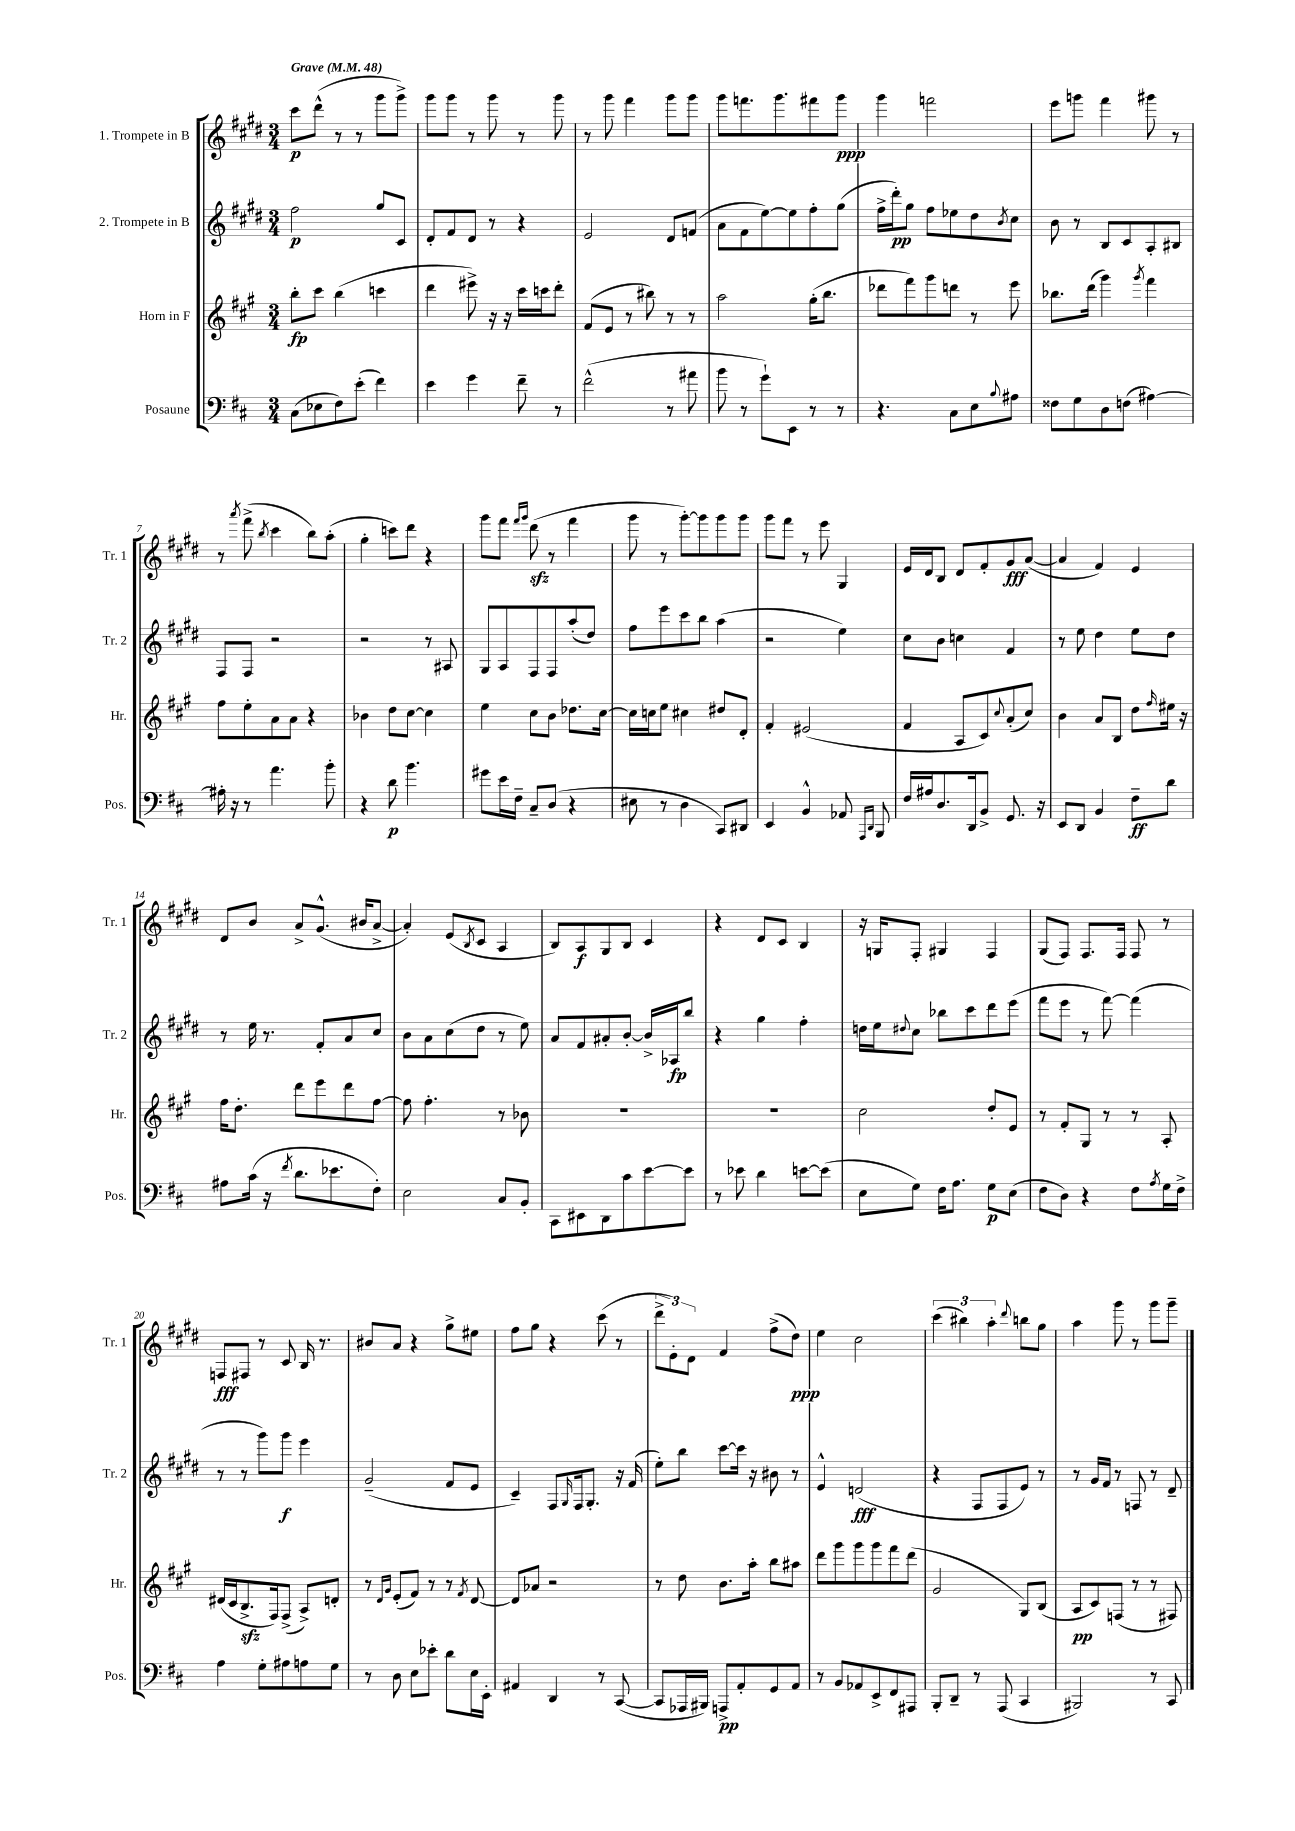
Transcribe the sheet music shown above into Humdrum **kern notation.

**kern	**kern	**kern	**kern
*staff4	*staff3	*staff2	*staff1
*clefF4	*clefG2	*clefG2	*clefG2
*k[f#c#]	*k[f#c#g#]	*k[f#c#g#d#]	*k[f#c#g#d#]
*M3/4	*M3/4	*M3/4	*M3/4
*MM48	*MM48	*MM48	*MM48
(8C#\L	8bb'\L	2ff#\	8ccc#\L
8E-\	8ccc#\J	.	(8ddd#^^\J
8F#\)	(4bb\	.	8r
(8e'\J	.	.	8r
4f#\)	4ccc\	8gg#/L	8ggg#\L
.	.	8c#/J	8ggg#^\J)
=	=	=	=
4e\	4ddd\	8d#'/L	8ggg#\L
.	.	8f#/	8ggg#\J
4g\	8eee#^\)	8d#/J	8r
.	16r	8r	8ggg#\
.	16r	.	.
8f#~\	16ccc#\LL	4r	8r
.	16ccc\J	.	.
8r	8ddd'\J	.	8ggg#\
=	=	=	=
(2f#^^\	(8f#/L	2e/	8r
.	8e/J	.	8ggg#\
.	8r	.	4fff#\
.	8bb#\)	.	.
8r	8r	8d#/L	8ggg#\L
8a#\	8r	(8f/J	8ggg#\J
=	=	=	=
8b\	2aa\	8a\L	8ggg#\L
8r	.	8f#\	8.fff\
8g`\L)	.	[8ee\)	.
.	.	.	8.ggg#\
8EE\J	.	8ee\]	.
8r	(16gg#'\LK	8ff#'\	8fff#\
.	8.bb\J	.	.
8r	.	(8gg#\J	8ggg#\J
=	=	=	=
4.r	8ddd-\L	16ff#^\LL	4ggg#\
.	.	16ddd#'\J)	.
.	8fff#\)	8gg#\J	.
.	8ggg#\	8ff#\L	2fff\
8C#\L	8ddd\J	8ee-\	.
8E\	8r	8dd#\	.
8qqB/	.	8qb/	.
8A#\J	8eee\	8cc#\J	.
=	=	=	=
8F##\L	8.bb-\L	8b\	8eee\L
8G\	.	8r	8ggg\J
.	(16ddd\Jk	.	.
8D\	4ggg#\)	8B/L	4fff#\
(8F\J	.	8c#/	.
.	8qggg#/	.	.
[4A#\)	4fff#\	8A'/	8ggg#\
.	.	8B#/J	8r
=	=	=	=
16A#'\]	8ff#\L	8F#/L	8r
16r	.	.	.
.	.	.	8qaaa/
8r	8ee'\	8F#/J	(8fff#^\
.	.	.	8qbb/
4.a\	8a\	2r	4ccc#\
.	8a\J	.	.
.	4r	.	8bb\L)
8b'\	.	.	(8aa'\J
=	=	=	=
4r	4b-\	2r	4gg#'\
8d\	8dd\L	.	8ccc\L)
4.b\	[8cc#\J	.	8ddd#\J
.	4cc#\]	8r	4r
.	.	8A#/	.
=	=	=	=
8g#\L	4ee\	8G#/L	8ggg#\L
16e\L	.	8A/	8fff#\J
16F#~\JJ	.	.	.
.	.	.	16qqfff#/LL
.	.	.	16qqggg#/JJ
8C#~/L	8cc#\L	8F#/	(8ddd#\
(8D/J	8b\J	8F#/	8r
4r	8.dd-\L	(8aa'/	4fff#\
.	.	8dd#/J)	.
.	[16cc#\Jk	.	.
=	=	=	=
8E#\	16cc#\]LL	8ff#\L	8ggg#\
.	16cc\J	.	.
8r	8ee\J	8eee\	8r
4D\	4cc#\	8ccc#\	[8ggg#'\L)
.	.	8bb\J	8ggg#\]
8CC#/L)	8dd#/L	(4aa\	8ggg#\
8DD#/J	8d'/J	.	8ggg#\J
=	=	=	=
4EE/	4f#'/	2r	8ggg#\L
.	.	.	8fff#\J
4BB^^/	(2e#/	.	8r
.	.	.	8eee\
8AA-/	.	4ee\)	4G#/
16qqAAA/LL	.	.	.
16qqDD/JJ	.	.	.
8BBB/	.	.	.
=	=	=	=
16F#/LL	4f#/	8cc#\L	16e/LL
16A#/J	.	.	16d#/J
8.D/	.	8b\J	8B/J
.	8A/L	4cc\	8d#/L
16DD/k	.	.	.
8BB^/J	8c#/)	.	8f#'/
.	8qqcc#/	.	.
8.GG/	(8a'/	4f#/	8g#/
.	8cc#/J)	.	([8a/J
16r	.	.	.
=	=	=	=
8EE/L	4b\	8r	4a/]
8DD/J	.	8ee\	.
4BB/	8a/L	4dd#\	4f#/)
.	8B/J	.	.
8F#~\L	8dd\L	8ee\L	4e/
.	16qqff#/	.	.
8d\J	16ee#\Jk	8dd#\J	.
.	16r	.	.
=	=	=	=
8A#\L	16ff#\LK	8r	8d#/L
.	8.dd'\J	.	.
(16c#\Jk	.	16ee\	8b/J
16r	.	8.r	.
8qf#/	.	.	.
8.d\L	8ddd\L	.	8a^/L
.	8eee\	8f#'/L	(8.g#^^/J
8.e-\	.	.	.
.	8ddd\	8a/	.
.	.	.	16b#/LK
8F#'\J)	[8ff#\J	8cc#/J	[8a^/J
=	=	=	=
2E\	8ff#\]	8b\L	4a'/])
.	4.ff#'\	8a\	.
.	.	(8cc#\	(8e/L
.	.	.	8qB/
.	.	8dd#\J	8c#/J
8C#/L	8r	8r	4A/
8BB'/J	8b-\	8ee\)	.
=	=	=	=
8CC#\L	2.r	8a/L	8B/L)
8EE#\	.	8f#/	8A/
8DD\	.	8a#'/	8G#/
8c#\	.	[8b'/J	8B/J
[8e\	.	16b^/]LL	4c#/
.	.	16A-/J	.
8e\]J	.	8bb/J	.
=	=	=	=
8r	2.r	4r	4r
8e-\	.	.	.
4d\	.	4gg#\	8d#/L
.	.	.	8c#/J
[8e\L	.	4ff#'\	4B/
(8e\]J	.	.	.
=	=	=	=
8E\L	2cc#\	16dd\LL	16r
.	.	16ee\J	16G/LK
.	.	8qqdd#/	.
8G\J)	.	8cc#\J	8F#'/J
16F#\LK	.	8bb-\L	4G#/
8.A\J	.	.	.
.	.	8ccc#\	.
8G\L	8dd'/L	8ddd#\	4F#/
(8E\J	8e/J	(8eee\J	.
=	=	=	=
8F#\L	8r	8fff#\L	(8G#/L
8D\J)	8f#'/L	8eee\J	8F#/J)
4r	8G#/J	8r	8.F#/L
.	8r	[8fff#\)	.
.	.	.	16F#/Jk
8F#\L	8r	(4fff#\]	8F#/
8qA/	.	.	.
16G\L	8A'/	.	8r
16F#^\JJ	.	.	.
=	=	=	=
4A\	(16d#/LL	8r	8F/L
.	16c#/J	.	.
.	8.B^/	8r	8F#/J
8G'\L	.	8ggg#\L)	8r
.	16F#/k)	.	.
8A#\	(8F#^/J	8ggg#\J	8c#/
8A\	8A^/L)	4eee\	16B/
.	.	.	8.r
8G\J	8d'/J	.	.
=	=	=	=
8r	8r	(2g#~/	8b#/L
.	16qqd/LL	.	.
.	16qqg#/JJ	.	.
8D\	(8e'/L	.	8a/J
8E\L	8f#/J)	.	4r
8e-'\J	8r	.	.
8d\L	8r	8f#/L	8gg#^\L
.	8qf#/	.	.
16E\L	[8d/	8e/J	8ee#\J
16EE'\JJ	.	.	.
=	=	=	=
4AA#/	8d/]L	4c#~/)	8ff#\L
.	8a-/J	.	8gg#\J
4DD/	2r	8F#/L	4r
.	.	16qqG#/	.
.	.	16F#/k	.
.	.	8.G#'/J	.
8r	.	.	(8ccc#\
([8CC#/	.	16r	8r
.	.	(16f#/	.
=	=	=	=
8CC#/]L	8r	8ee'\L)	12ddd#^\L
.	.	.	12e'\)
16AAA-/L	8dd\	8bb\J	.
.	.	.	12d#\J
16BBB#/JJ)	.	.	.
8AAA^/L	8.b\L	[8ccc#\L	4f#/
8AA'/	.	16ccc#\]Jk	.
.	16aa'\Jk	16r	.
8GG/	8bb\L	8b#\	(8ff#^\L
8AA/J	8aa#\J	8r	8dd#\J)
=	=	=	=
8r	8ddd\L	4e^^/	4ee\
8BB/L	8ggg#\	.	.
8AA-/	8ggg#\	(2d/	2cc#\
8EE^/	8ggg#\	.	.
8FF#/	8fff#\	.	.
8AAA#/J	(8ddd\J	.	.
=	=	=	=
8BBB'/L	2g#/	4r	(6ccc#\
8DD~/J	.	.	.
.	.	.	6bb#\)
8r	.	8F#/L	.
.	.	.	6aa'\
(8AAA/	.	8F#/	.
.	.	.	8qqddd#/
4CC#/	8G#/L)	8e/J)	8bb\L
.	(8B/J	8r	8gg#\J
=	=	=	=
2BBB#/)	8A/L	8r	4aa\
.	8c#/)	16g#/LL	.
.	.	16f#/JJ	.
.	(8F/J	8r	8ggg#\
.	8r	8F/	8r
8r	8r	8r	8ggg#\L
8CC#/	8F#/)	8d#~/	8ggg#~\J
==	==	==	==
*-	*-	*-	*-
